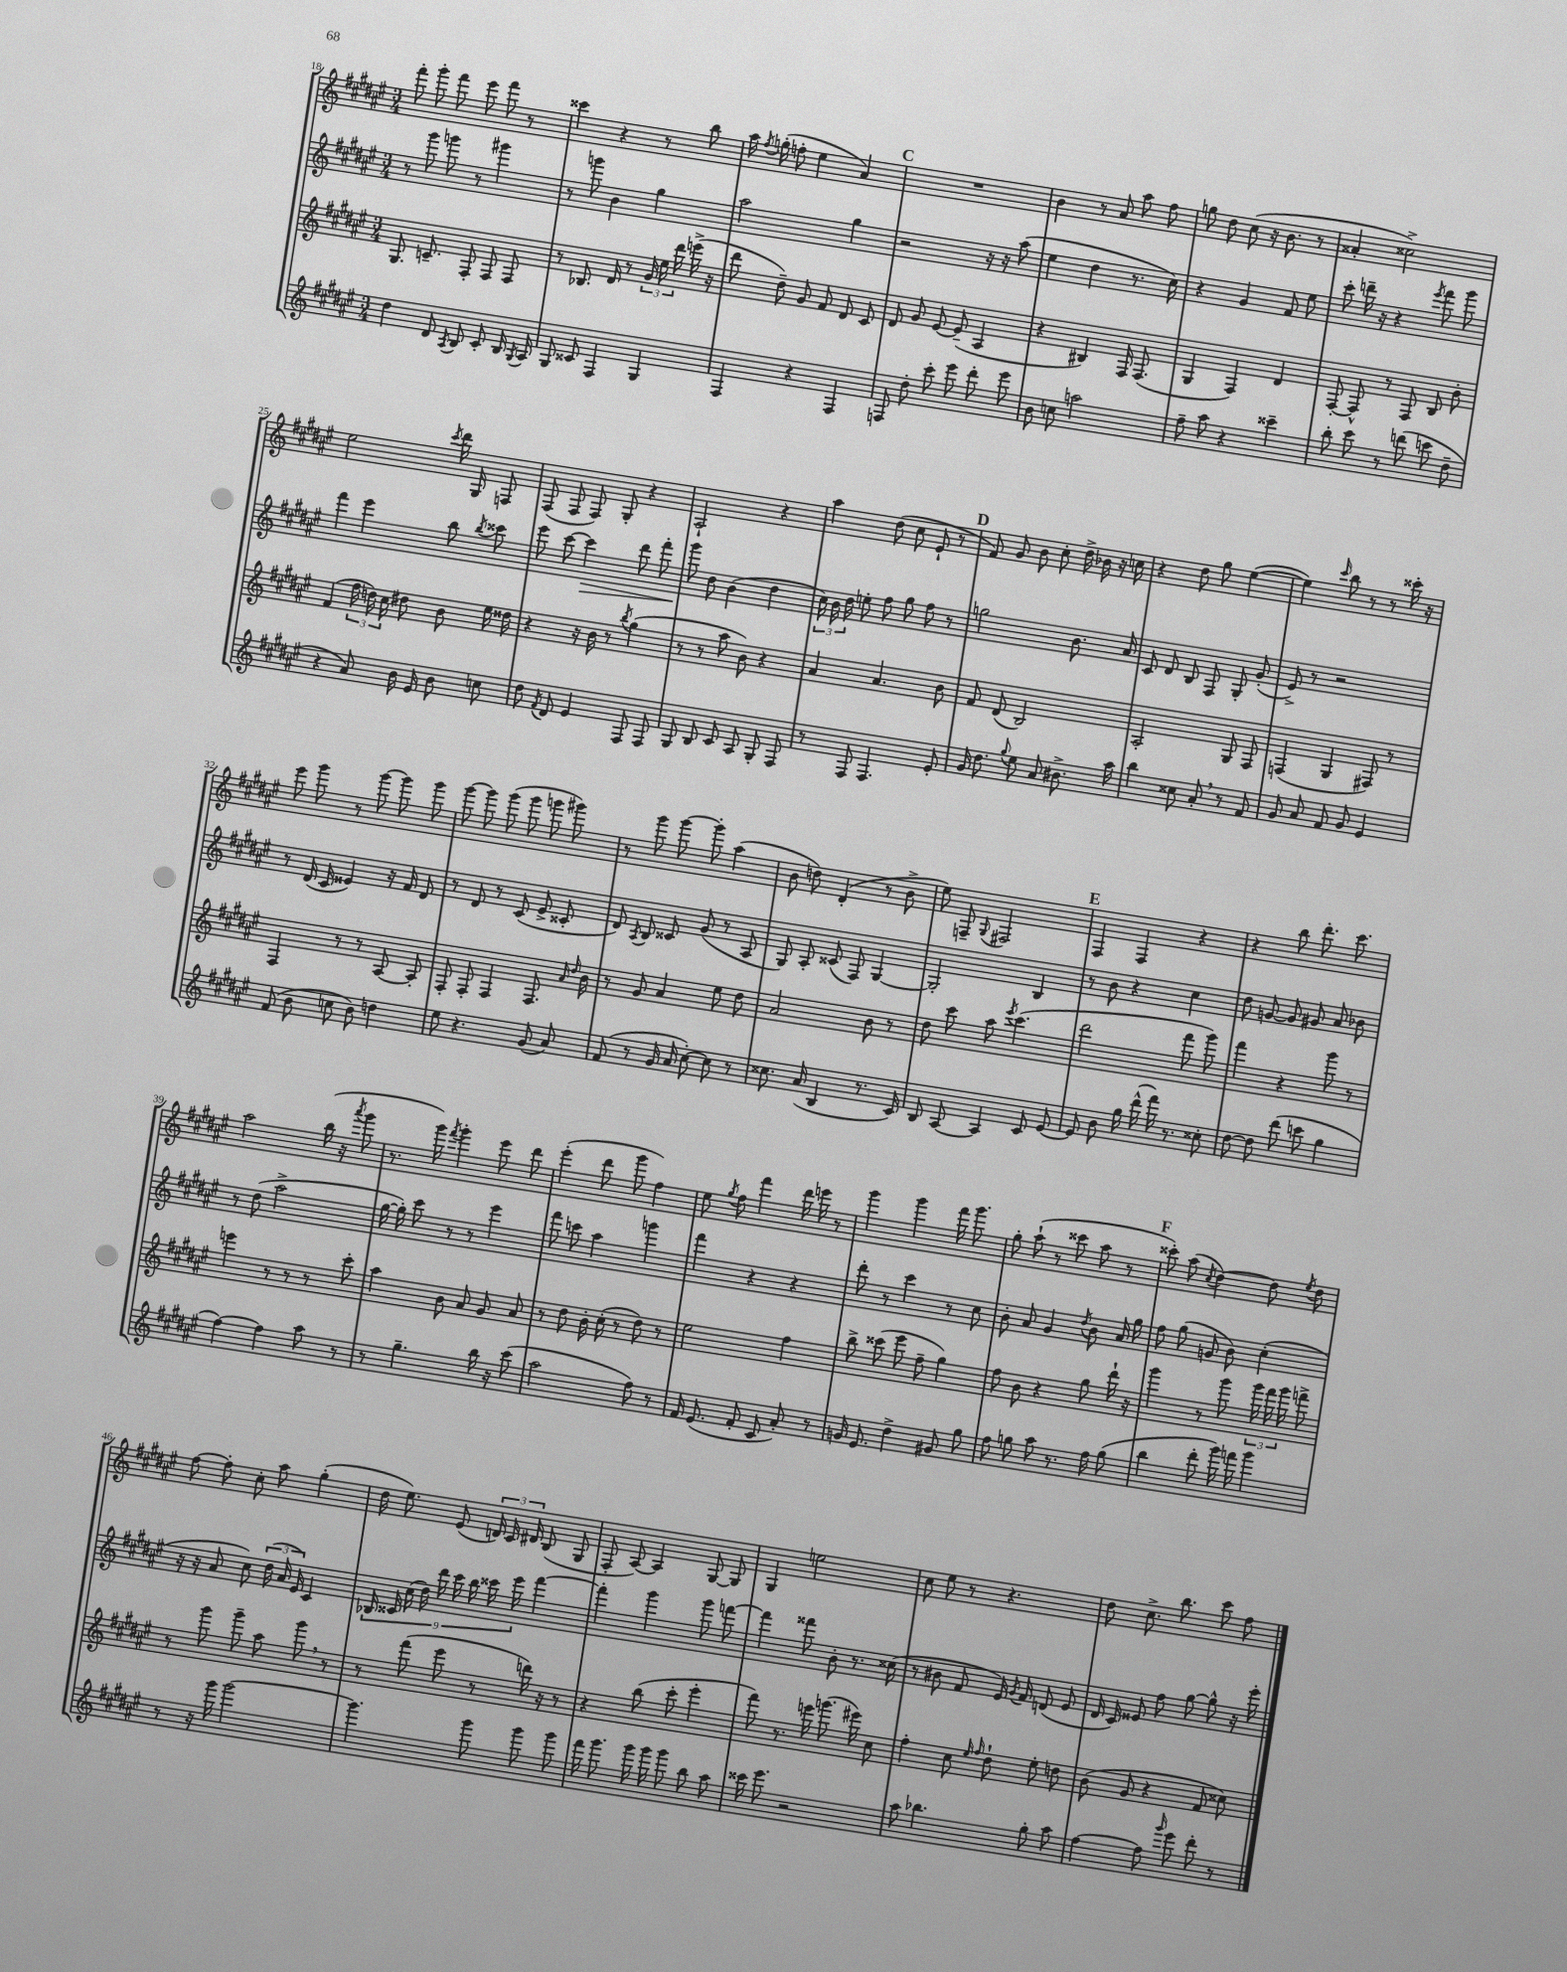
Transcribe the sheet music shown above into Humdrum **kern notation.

**kern	**kern	**kern	**kern
*staff4	*staff3	*staff2	*staff1
*clefG2	*clefG2	*clefG2	*clefG2
*k[f#c#g#d#a#e#]	*k[f#c#g#d#a#e#]	*k[f#c#g#d#a#e#]	*k[f#c#g#d#a#e#]
*M3/4	*M3/4	*M3/4	*M3/4
4dd#\	8.G#/	8r	8fff#'\
.	.	8ggg#\	8ggg#'\
.	8.c~/	.	.
8d#/	.	8ggg\	8fff#\
8qA#/	.	.	.
8B/	8F#'/	8r	8eee#\
8c#'/	8F#/	4ggg#\	8fff#\
16B/	8F#/	.	8r
8qG#/	.	.	.
16A#/	.	.	.
=	=	=	=
8G#/	8r	8r	4ccc##\
8c##/	8.B-/	8ggg\	.
4F#/	.	4b\	4r
.	16d#/	.	.
.	8r	.	.
4G#/	24g#/	4gg#\	8r
.	24ee#\	.	.
.	24ddd#\	.	.
.	(16eee^\	.	8bb\
.	16r	.	.
=	=	=	=
4F#/	8ddd#\	2aa#\	16aa#\
.	.	.	8qff#/
.	.	.	(16gg'\
.	8dd#~\)	.	8ff'\
4r	8g#/	.	4ee#\
.	8f#/	.	.
4F#/	8d#/	4gg#\	4a#/)
.	8c#/	.	.
=	=	=	=
8F/	8d#/	2r	2.r
8dd#'\	8g#/	.	.
8ccc#'\	[8e#/	.	.
8eee#\	(8e#~/]	.	.
8ddd#'\	4A#/	16r	.
.	.	16r	.
8eee#\	.	(8aa#\	.
=	=	=	=
8b\	4r	4ee#\	4b\
8cc\	.	.	.
2aa\	4B#/)	4dd#\	8r
.	.	.	8a#/
.	16F#/	8.r	8aa#\
.	(8.F#/	.	.
.	.	.	8ff#\
.	.	16cc#\)	.
=	=	=	=
8ff#~\	4G#/	4r	8gg\
8aa#\	.	.	8dd#\
4r	4F#/)	4g#/	(8cc#\
.	.	.	16r
.	.	.	8.b\
4ccc##~\	4d#/	8f#/	.
.	.	8ee#\	8r
=	=	=	=
8bb'\	[8F#'/	8ccc#'\	4a##'/
8ccc#\	8F#^^/]	16ddd~\	.
.	.	16r	.
8r	8r	4r	2cc##^\)
(8ddd\	8F#/	.	.
.	.	8qeee#/	.
8ccc\	8B/	8fff#\	.
8dd#~\	8b'\	8ggg#\	.
=	=	=	=
4r	(4f#/	4fff#\	2ee#\
8a#/)	24ff#\	4eee#\	.
.	24dd\)	.	.
.	24cc#\	.	.
16b\	8dd#\	.	.
16e#/	.	.	.
.	.	.	8qccc#/
8b\	8b\	8bb\	16ddd#\
.	.	.	16G#/
.	.	8qbb/	.
8cc\	16ee#\	8ccc##\	8F/
.	16dd##\	.	.
=	=	=	=
8dd#\	4r	8eee#\	(8F#/
8qf#/	.	.	.
8d#/	.	[8ccc#\	8F#/
4e#/	16r	4ccc#\]	8F#/)
.	16b\	.	.
.	8r	.	8G#'/
.	8qbb/	.	.
8F#/	(4gg#\	8ddd#\	4r
8F#/	.	8fff#'\	.
=	=	=	=
8G#/	8r	8ggg#\	2A#`/
8B/	8r	8dd#\	.
8c#/	8aa#\	(4b\	.
8A#/	8b\)	.	.
8G#'/	4r	4dd#\	4r
8F#/	.	.	.
=	=	=	=
8r	4a#/	24cc#\)	4aa#\
.	.	24b\	.
.	.	24dd#\	.
8F#/	.	8ee'\	.
4.F#/	4.a#/	8ff#\	(8dd#\
.	.	8gg#\	8cc#\
.	.	8ff#\	8e#`/
8e#'/	8b\	8r	8r
=	=	=	=
16g#/	8f#/	2gg\	8f#/)
8.dd#\	.	.	.
.	(8d#/	.	8g#/
8qqgg#/	.	.	.
8ee#\	2B/)	.	8b\
8a#/	.	.	8cc#'\
8.b#^\	.	8.b\	16dd#^\
.	.	.	16b-\
.	.	.	16r
16aa#\	.	16a#/	16cc\
=	=	=	=
4bb\	2A#'/	8c#/	4r
.	.	8d#/	.
8cc##\	.	8B/	8dd#\
8a#'/	.	8F#/	8gg#\
8r	8G#/	8G#'/	([4ee#\
8f#/	8F#/	(8g#'/	.
=	=	=	=
8g#/	(4F/	8e#^/)	4ee#\])
8a#/	.	8r	.
.	.	.	16qqccc#/
8f#/	4G#/	2r	8bb\
8g#/	.	.	8r
4e#/	8F#/)	.	8r
.	8r	.	16ccc##'\
.	.	.	16r
=	=	=	=
(8f#/	4F#/	8r	8eee#\
8b\	.	(16d#/	8ggg#\
.	.	16c#/	.
8cc\	8r	4e##/)	8r
8b\)	8r	.	[8ggg#\
4dd\	[8A#/	16r	8ggg#\]
.	.	16f#/	.
.	8A#'/]	8d#/	8ggg#\
=	=	=	=
8ee#\	8F#'/	8r	[8ggg#\
4.r	8F#'/	8d#/	8ggg#\]
.	4F#/	8r	(8ggg#\
.	.	(8c#/	8ggg#\
(8g#/	8.F#/	8e#^/	8ggg\
8a#/)	.	8c##'/	8ggg#\)
.	16qqa#/	.	.
.	16qqdd#/	.	.
.	16b\	.	.
=	=	=	=
(8f#/	8r	8d#/)	8r
.	.	8qA#/	.
8r	8g#/	8B/	8ggg#\
16g#/	4a#/	8c##/	[8ggg#\
16a#/	.	.	.
[8cc#'\)	.	(8g#/	8ggg#'\]
8cc#\]	8ee#\	8r	(4aa#\
8r	8dd#\	8A#/	.
=	=	=	=
8.cc##\	2a#/	8G#/)	8b\
.	.	8A#'/	8dd\)
(16a#/	.	.	.
4B/	.	(8c##/	(4d#'/
.	.	8F#/)	.
8.r	8b\	[4G#/	8r
.	8r	.	8b^\
16c#/)	.	.	.
=	=	=	=
8B/	8dd#\	2G#'/]	8ee#\)
[8A#/	8ccc#\	.	8F~/
.	.	.	8qqG#/
4A#/]	8aa#\	.	2F#/
.	8qeee#/	.	.
.	(4.ccc#\	.	.
8c#/	.	4B/	.
[8e#/	.	.	.
=	=	=	=
8e#/]	2ddd#\	8r	4F#/
8b\	.	8b\	.
16gg#\	.	4r	4F#/
(16ddd#^^\	.	.	.
16fff#\)	.	.	.
8.r	.	.	.
.	8fff#\	4cc#\	4r
8cc##'\	8ggg#\)	.	.
=	=	=	=
[8dd#\	4fff#\	8dd#\	4r
8dd#\]	.	[8g/	.
(8ddd#\	4r	8g/]	8bb\
8ccc\	.	8g#/	8.ddd#'\
4gg#\	8ggg#\	8a#/	.
.	.	.	8.ccc#\
.	8r	8b-\	.
=	=	=	=
[4ff#\)	4eee\	8r	2aa#\
.	.	(8dd#\	.
4ff#\]	8r	2aa#^\	.
.	8r	.	.
8aa#\	8r	.	(16bb\
.	.	.	16r
.	.	.	8qaaa#/
8r	8ccc#'\	.	8ggg#\
=	=	=	=
8r	4aa#\	[16gg#\	8.r
.	.	16gg#'\])	.
4.gg#~\	.	8ccc#\	.
.	.	.	16ggg#\)
.	.	.	8qfff#/
.	8b\	8r	4ggg#'\
.	8a#/	8r	.
16bb\	8g#/	4eee#\	8eee#\
16r	.	.	.
(8ccc#\	8a#/	.	8ddd#\
=	=	=	=
2aa#\	8r	8fff#\	(4eee#'\
.	8dd#\	8ccc\	.
.	16b'\	4aa#\	8ddd#\
.	(16cc#'\	.	.
.	8r	.	8ggg#\
8ff#\)	8dd#\)	4ggg\	4ff#\)
8r	8r	.	.
=	=	=	=
16f#/	2ee#\	4fff#\	8ee#\
(8.e#/	.	.	.
.	.	.	8qgg#/
.	.	.	8ff#\
8f#'/	.	4r	4fff#\
8c#/	.	.	.
8a#'/)	4ff#\	4r	16ddd#\
.	.	.	16eee\
8r	.	.	8r
=	=	=	=
16g/	8bb^\	8ddd#'\	4ggg#\
8.e#/	.	.	.
.	(8ccc##\	8r	.
4dd#^\	8eee#\	4ccc#\	4ggg#\
.	8ff#~\	.	.
8g#/	4gg#\)	8r	16fff#\
.	.	.	8.ggg#\
8gg#\	.	8cc#\	.
=	=	=	=
8ff#\	8ff#\	8b'\	8gg#'\
8gg\	8b\	8a#/	(8aa#`\
8aa#\	4r	4g#/	8r
8.r	.	.	8ccc##\
.	.	8qdd#/	.
.	8gg#\	8b\	8aa#\
16ff#\	.	.	.
(8gg\	16ddd#`\	16a#/	8r
.	16r	16gg#\	.
=	=	=	=
4bb\	4ggg#\	8ff#\	8ccc##'\)
.	.	(8gg#\	(8aa#\
.	.	.	8qcc#/
8ddd#'\	8r	8g/	[4dd#\)
16ggg#\)	8ggg#\	8b\)	.
16fff\	.	.	.
4ggg#\	24ggg#\	(4cc#'\	8dd#\]
.	24fff#\	.	.
.	24ggg#\	.	.
.	.	.	8qee#/
.	8fff^\	.	8dd#\
=	=	=	=
8r	8r	16r	[8ff#\
.	.	16r	.
16r	8ggg#\	8a#/	8ff#'\]
16ggg#\	.	.	.
[2ggg#\	8ggg#~\	8cc#\)	8cc#'\
.	8aa#\	(24dd#\	8aa#\
.	.	24a#/	.
.	.	24e#/)	.
.	8ggg#\	4c#/	(4gg#'\
.	8r	.	.
=	=	=	=
4.ggg#\]	8r	18B-/	16dd#\
.	.	18c##/	.
.	.	.	8.ee#\)
.	.	(18cc#\	.
.	(8fff#\	.	.
.	.	18dd#\)	.
.	.	18ddd#\	.
.	8eee#\	.	(8e#/
.	.	18ccc#\	.
.	.	18bb\	.
8ggg#\	8r	.	24d/)
.	.	18ccc##\	.
.	.	.	24c#/
.	.	18eee#\	.
.	.	.	24d#/
8ggg#\	16ddd\)	[4fff#\	(8B/
.	16r	.	.
8ggg#\	8r	.	8G#/
=	=	=	=
16fff#\	4r	4fff#'\]	8F#'/
8.ggg#\	.	.	.
.	.	.	[8A#/)
16ggg#\	(8bb\	4ggg#\	4A#/]
16ggg#\	.	.	.
8ggg#\	8ccc#'\	.	.
8bb\	4eee#'\	8ggg#\	[8G#/
8aa#\	.	[8fff\	8G#/]
=	=	=	=
16ccc##\	8fff#\)	4fff\]	4G#/
8.eee#\	.	.	.
.	8.r	.	.
2r	.	8fff##\	2ee\
.	16eee\	.	.
.	(8.ggg\	8b'\	.
.	.	8.r	.
.	16eee#\)	.	.
.	8cc#\	.	.
.	.	(16cc##\	.
=	=	=	=
8aa#\	4ff#'\	8r	8cc#\
4.bb-\	.	8b#\	8ee#\
.	8cc#\	8f#/	8r
.	16qqee#/	.	.
.	16qqff#/	.	.
.	8dd#`\	16e#/)	4.r
.	.	8qg#/	.
.	.	16f#/	.
8gg#'\	8ee#'\	(8d/	.
8aa#\	8dd\	8e#/	.
=	=	=	=
[4ff#\	(8b\	16d#/	8dd#\
.	.	16c#/)	.
.	8g#/	8e##/	8.cc#^\
8ff#\]	4r	8ff#\	.
.	.	.	8.bb\
16qqggg#/	.	.	.
8eee#\	.	[8gg#\	.
8ddd#'\	8f#/	8gg#^^\]	8ccc#\
8r	8cc##\)	16r	8ff#\
.	.	16eee#'\	.
==	==	==	==
*-	*-	*-	*-
